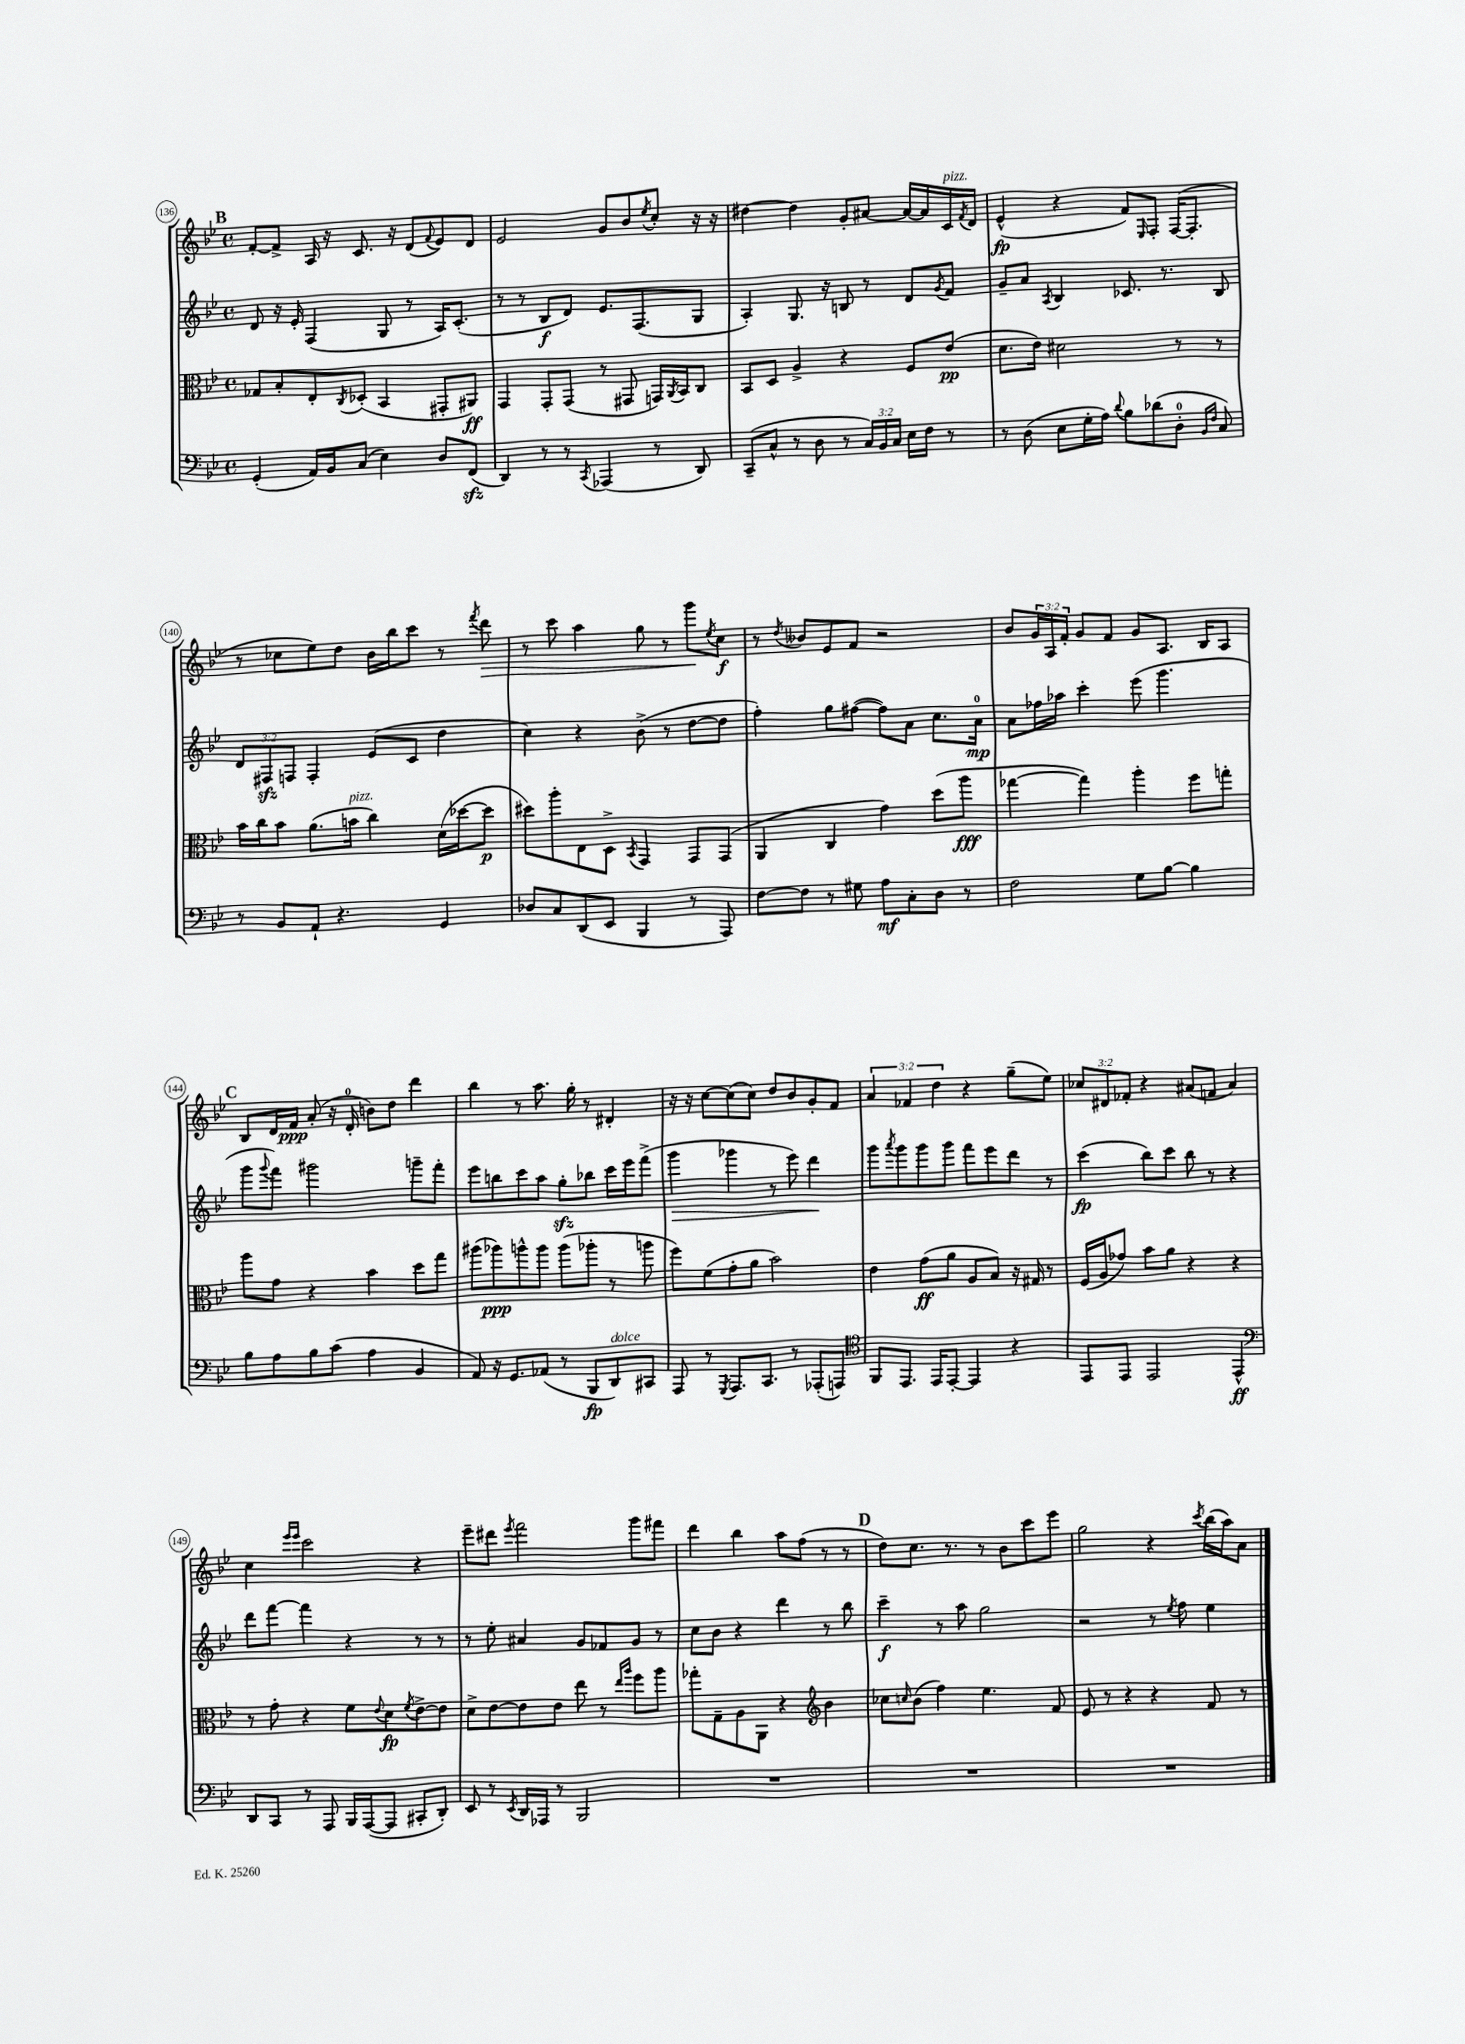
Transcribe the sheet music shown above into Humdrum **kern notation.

**kern	**kern	**kern	**kern
*staff4	*staff3	*staff2	*staff1
*clefF4	*clefC3	*clefG2	*clefG2
*k[b-e-]	*k[b-e-]	*k[b-e-]	*k[b-e-]
*M4/4	*M4/4	*M4/4	*M4/4
*met(c)	*met(c)	*met(c)	*met(c)
(4GG'/	8G-/L	8d/	[8f'/L
.	8B-'/	16r	8f^/]J
.	.	16e-'/	.
16AA/LL)	8E-'/	(4F/	16A/
16BB-/J	.	.	16r
.	8qC/	.	.
(8C/J	(8D-'/J	.	8.c/
4E-\)	4BB-/	8G/	.
.	.	.	16r
.	.	8r	(8d/L
.	.	.	8qqf/
8D/L	8GG#'/L	16A/LK)	8e-/)
.	.	(8.c'/J	.
(8FF/J	8AA#/J)	.	8d/J
=	=	=	=
4DD/)	4GG/	8r	2e-/
.	.	8r	.
8r	8GG'/L	8B-/L	.
8r	(8GG/J	8d/J)	.
8qCC/	.	.	.
(4AAA-/	8r	8.e-/L	8g/L
.	8GG#/	.	8b-/
.	.	(8.F/	.
.	.	.	8qee-/
8r	16GG/LL)	.	8cc'/J
.	8qAA/	.	.
.	16BB-/J	.	.
8DD/)	8C/J	8G/J	16r
.	.	.	16r
=	=	=	=
(8CC~/L	8BB-/L	4A'/)	[4dd#\
8C^^/J	8D/J	.	.
8r	4A^/	8.G/	4dd#\]
8D\	.	.	.
.	.	16r	.
8r	4r	8B/	8g'/L
24C/LL)	.	8r	[8a#/J
24BB-/	.	.	.
24C/JJ	.	.	.
16E-\LL	8F/L	8d/L	16a#/_LL
16F\JJ	.	.	16a#/]
.	.	8qg/	.
8r	(8e-/J	8f/J	16c/
.	.	.	8qf/
.	.	.	16d/JJ
=	=	=	=
8r	8.d\L	8g~/L	(4e-^^/
(8D\	.	8a/J	.
.	16e-\Jk)	.	.
.	.	8qA/	.
8E-\L	2d#\	4B-/	4r
16G'\L	.	.	.
16A\JJ)	.	.	.
8qqd/	.	.	.
8B-\L	.	8.c-/	8f/L)
.	.	.	16qqE-/
(8d-\	.	.	8F'/J
.	.	8.r	.
8D'\J	8r	.	([16F/LK
.	.	.	8.F'/]J
16qqBB-/LL	.	.	.
16qqF/JJ	.	.	.
8C/)	8r	8B-/	.
=	=	=	=
8r	16b-\LL	12d/L	8r
.	16cc\J	.	.
.	.	12F#/	.
8BB-/L	8b-\J	.	8cc-\L
.	.	12F/J	.
8AA`/J	(8.a\L	4F'/	8ee-\)
4.r	.	.	8dd\J
.	16b\Jk	.	.
.	4cc\)	(8e-/L	16b-\LL
.	.	.	16bb-\J
.	.	8c/J	8ccc\J
4GG/	(16d\LL	4dd\	8r
.	[16dd-\J	.	.
.	.	.	8qfff/
.	8dd-\]J	.	8ddd\
=	=	=	=
8D-/L	8dd#\L)	4cc\)	8r
8C/	8aa'\	.	8ccc\
(8DD/	8E-\	4r	4aa\
8EE-/J	8D^\J	.	.
.	8qBB-/	.	.
4BBB-/	4GG/	(8b-^\	8gg\
.	.	8r	8r
8r	8GG/L	[8dd\L	8ggg\L
.	.	.	8qee-/
8AAA/)	(8GG/J	8dd\]J	8cc\J
=	=	=	=
[8F\L	4AA/	4ff'\)	8r
.	.	.	8qdd/
8F\]J	.	.	8b--/L
8r	4C/	8gg\L	8e-/
8G#\	.	([8ff#\J	8f/J
8A\L	4g\)	8ff#\]L)	2r
8C'\	.	8a\J	.
8D\J	(8dd\L	8.cc\L	.
8r	8aa\J	.	.
.	.	16a\Jk	.
=	=	=	=
2F\	[4gg-\	8a\L	8b-/L
.	.	16ff-\L	24g/L
.	.	.	24A/
.	.	16aa-\JJ	.
.	.	.	24f'/JJ
.	4gg-\])	4ccc'\	8g/L
.	.	.	8f/J
8G\L	4aa'\	(8eee-\	8g/L
[8B-\J	.	4.ggg\	8.A/J
4B-\]	8ff\L	.	.
.	.	.	16B-/LK
.	8gg'\J	.	8A/J
=	=	=	=
8B-\L	8aa\L	8ggg\L	8B-/L
.	.	8qqggg/	.
8A\	8g\J	8fff\J)	16d/L
.	.	.	16f/JJ
8B-\	4r	2ggg#\	(8a'/
(8c\J	.	.	16r
.	.	.	16d'/
4A\	4b-\	.	8b\L)
.	.	.	8dd\J
4BB-/	8dd\L	8ggg~\L	4ddd\
.	8gg\J	8fff'\J	.
=	=	=	=
8AA/)	(8aa#\L	8eee-\L	4bb-\
16r	8aa-\)	8bb\	.
8.GG/L	.	.	.
.	8aa^^\	8ccc\	8r
(8AA-/J	8aa\J	8aa\J	8.aa\
8r	(8aa\L	8gg'\L	.
.	.	.	16gg'\
8BBB-/L	8aa-'\J	8bb-\J	8r
8DD/)	8r	16ccc\LL	4d#'/
.	.	16eee-\J	.
8CC#/J	8aa\	(8fff^\J	.
=	=	=	=
8AAA/	8ff\L)	4ggg\	16r
.	.	.	16r
8r	(8f\	.	[8cc\L
8qGGG/	.	.	.
8.AAA/L	8g'\	4ggg-\	(8cc\]
.	8a\J	.	8cc\J)
8.CC/J	.	.	.
.	2b-\)	8r	8dd/L
8r	.	8eee-\)	8b-/
(8AAA-'/L	.	4ddd\	8g'/
8AAA/J)	.	.	8f/J
=	=	=	=
*clefC4	*	*	*
8FF/L	4e-\	8ggg\L	6a/
.	.	8qaaa/	.
8.EE-/J	.	8ggg\	.
.	.	.	6f-/
.	(8g\L	8ggg\	.
16EE-/LK	.	.	.
.	.	.	6dd\
[8EE-'/J	8a\J	8ggg\J	.
4EE-/]	8A/L	8fff\L	4r
.	8B-/J)	8eee-\	.
4r	16r	8ddd\J	(8gg~\L
.	16G#/	.	.
.	8r	8r	8ee-\J)
=	=	=	=
8EE-/L	(16F/LL	(4ccc\	12cc-/L
.	16A/J	.	.
.	.	.	12d#/
8EE-/J	8g-/J)	.	.
.	.	.	12f-'/J
2EE-/	8b-\L	8bb-\L)	4r
.	8a\J	8ccc\J	.
.	4r	8bb-\	(8a#/L
.	.	8r	8f/J
4EE-^^/	4r	4r	4a#/)
=	=	=	=
*clefF4	*	*	*
8DD/L	8r	8ddd\L	4cc\
8CC/J	8g'\	[8fff\J	.
.	.	.	16qqeee-/LL
.	.	.	16qqeee-/JJ
8r	4r	4fff\]	2ccc\
8AAA/	.	.	.
16BBB-/LL	8f\L	4r	.
([16AAA/J	.	.	.
.	8qqe-/	.	.
8AAA/]J	8d\	.	.
.	8qf/	.	.
8CC#'/L	[8e-^\	8r	4r
8DD'/J)	8e-\]J	8r	.
=	=	=	=
8EE-/	8d^\L	8r	8eee-~\L
8r	[8e-\	8ee-'\	8ddd#\J
8qEE-/	.	.	8qeee-/
16DD/LL	8e-\]	4a#/	2fff\
16AAA-/JJ	.	.	.
8r	8e-\J	.	.
2BBB-/	8ee-\	8g/L	.
.	8r	8f-/	.
.	16qqee-/LL	.	.
.	16qqaa/JJ	.	.
.	8ff\L	8g/J	8ggg\L
.	8aa\J	8r	8fff#\J
=	=	=	=
1r	8gg-'\L	8cc\L	4ddd\
.	8G~\	8b-\J	.
.	8A\	4r	4bb-\
.	8AA\J	.	.
.	4r	4ddd\	8aa\L
.	.	.	(8ff\J
*	*clefG2	*	*
.	4b-\	8r	8r
.	.	8bb-\	8r
=	=	=	=
1r	8cc-\L	4ccc~\	8dd\L)
.	16qqcc/	.	.
.	(8b-\J	.	8.cc\J
.	4ff\)	8r	.
.	.	.	8.r
.	.	8aa\	.
.	4.ee-\	2gg\	8r
.	.	.	8b-\L
.	.	.	8ccc\
.	8f/	.	8eee-\J
=	=	=	=
1r	8e-/	2r	2gg\
.	8r	.	.
.	4r	.	.
.	4r	8r	4r
.	.	8qee-/	.
.	.	8ff\	.
.	.	.	8qccc/
.	8f/	4ee-\	(16bb-\LL
.	.	.	16aa\J)
.	8r	.	8a\J
==	==	==	==
*-	*-	*-	*-
